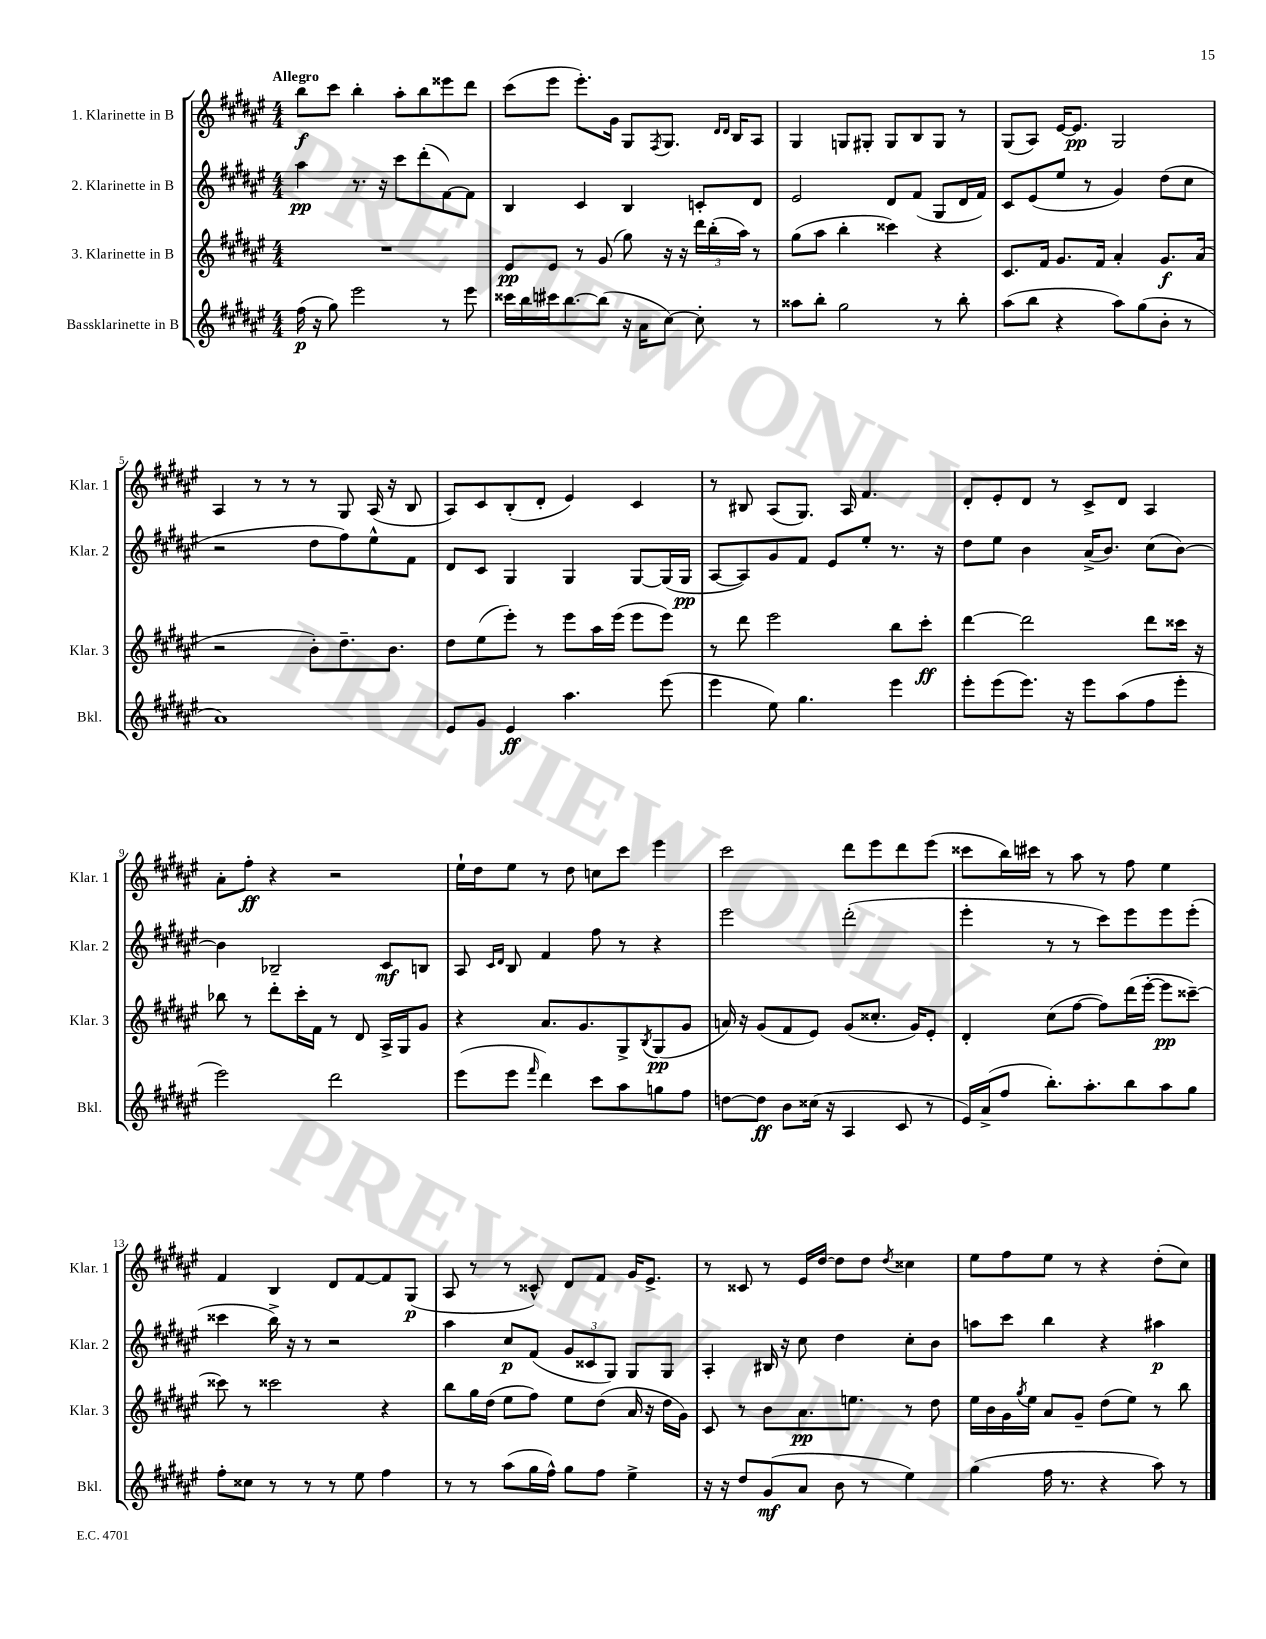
<<
\new StaffGroup <<
\new Staff = "s0" \with { instrumentName = "1. Klarinette in B" shortInstrumentName = "Klar. 1" } {
    \clef treble \key fis \major \numericTimeSignature \time 4/4 \tempo "Allegro"
    b''8\f cis'''8 b''4-. ais''8-. b''8 eisis'''8 dis'''8 |
    cis'''8( eis'''8 eis'''8.-.) gis'16 gis8 \acciaccatura { fis8 } gis8. \grace { dis'16 dis'16 } b16 ais8 |
    gis4 g8 gis8-. gis8 b8 gis8 r8 |
    gis8( ais8) eis'16~ eis'8.\pp gis2 |
    ais4 r8 r8 r8 gis8 ais16( r16 b8 |
    ais8) cis'8 b8-.( dis'8-. eis'4) cis'4 |
    r8 bis8 ais8( gis8.) ais16 fis'4. |
    dis'8-. eis'8-. dis'8 r8 cis'8-> dis'8 ais4 |
    ais'8-. fis''8-.\ff r4 r2 |
    eis''16-! dis''16 eis''8 r8 dis''8 c''8 cis'''8 eis'''4 |
    cis'''2 dis'''8 eis'''8 dis'''8 eis'''8( |
    cisis'''8 b''16) cis'''16 r8 ais''8 r8 fis''8 eis''4 |
    fis'4 b4 dis'8 fis'8~ fis'8 gis8\p( |
    ais8 r8 r8 cisis'8-^) dis'8 fis'8 gis'16 eis'8.-> |
    r8 cisis'8 r8 eis'16 dis''16~ dis''8 dis''8 \acciaccatura { dis''8 } cisis''4 |
    eis''8 fis''8 eis''8 r8 r4 dis''8-.( cis''8) \bar "|." |
}
\new Staff = "s1" \with { instrumentName = "2. Klarinette in B" shortInstrumentName = "Klar. 2" } {
    \clef treble \key fis \major \numericTimeSignature \time 4/4
    ais''4\pp r8. r16 cis'''8 dis'''8-.( fis'8~) fis'8 |
    b4 cis'4 b4 c'8-. dis'8 |
    eis'2 dis'8 fis'8( gis8 dis'16 fis'16) |
    cis'8 eis'8( eis''8 r8 gis'4) dis''8( cis''8 |
    r2 dis''8 fis''8) eis''8-^ fis'8 |
    dis'8 cis'8 gis4 gis4 gis8~ gis16( gis16\pp |
    ais8~ ais8) gis'8 fis'8 eis'8 eis''8-. r8. r16 |
    dis''8 eis''8 b'4 ais'16->( b'8.) cis''8( b'8~) |
    b'4 bes2-- cis'8\mf b8 |
    ais8 \grace { cis'16 dis'16 } b8 fis'4 fis''8 r8 r4 |
    eis'''2 dis'''2-.( |
    eis'''4-. r8 r8 cis'''8) eis'''8 eis'''8 eis'''8-.( |
    cisis'''4 b''16->) r16 r8 r2 |
    ais''4 cis''8\p fis'8( \tuplet 3/2 { gis'8 cisis'8 gis8) } gis8 gis8 |
    ais4-. bis16 r16 cis''8 dis''4 cis''8-. b'8 |
    a''8 cis'''8 b''4 r4 ais''4\p \bar "|." |
}
\new Staff = "s2" \with { instrumentName = "3. Klarinette in B" shortInstrumentName = "Klar. 3" } {
    \clef treble \key fis \major \numericTimeSignature \time 4/4
    R1 |
    eis'8\pp eis'8 r8 gis'8( gis''8) r16 r16 \tuplet 3/2 { dis'''16 b''16-.( ais''16) } r8 |
    gis''8( ais''8 b''4-. cisis'''4) r4 |
    cis'8. fis'16 gis'8. fis'16 ais'4-. gis'8.\f ais'16( |
    r2 b'8-.) dis''8.-- b'8. |
    dis''8 eis''8( eis'''8-.) r8 eis'''8 ais''16 eis'''16( eis'''8 eis'''8) |
    r8 dis'''8 eis'''2 b''8 cis'''8-.\ff |
    dis'''4~ dis'''2 dis'''8 cisis'''16 r16 |
    bes''8 r8 dis'''8-. cis'''16-. fis'16 r8 dis'8 ais16-> gis16 gis'8 |
    r4 ais'8. gis'8. gis8-> \acciaccatura { b8 } gis8\pp( gis'8 |
    a'16) r16 gis'8( fis'8 eis'8) gis'8( cisis''8.-. gis'16) eis'8-. |
    dis'4-. cis''8( fis''8~ fis''8) dis'''16( eis'''16~-. eis'''8\pp cisis'''8~--) |
    cisis'''8 r8 cisis'''2 r4 |
    b''8 gis''16 dis''16( eis''8 fis''8) eis''8 dis''8( ais'16 r16 dis''16 gis'16) |
    cis'8 r8 b'8 ais'8.\pp e''8. r8 dis''8 |
    eis''16 b'16 gis'16 \acciaccatura { gis''8 } eis''16 ais'8 gis'8-- dis''8( eis''8) r8 b''8 \bar "|." |
}
\new Staff = "s3" \with { instrumentName = "Bassklarinette in B" shortInstrumentName = "Bkl." } {
    \clef treble \key fis \major \numericTimeSignature \time 4/4
    fis''16\p( r16 gis''8) eis'''2 r8 eis'''8 |
    cisis'''16 b''16 cis'''16 b''8.~ b''8( r16 ais'16 cis''8~) cis''8-. r8 |
    aisis''8 b''8-. gis''2 r8 b''8-. |
    ais''8( b''8 r4 ais''8) gis''8( b'8-. r8 |
    ais'1) |
    eis'8 gis'8 eis'4\ff ais''4. eis'''8( |
    eis'''4 eis''8) gis''4. eis'''4 |
    eis'''8-. eis'''8( eis'''8.) r16 eis'''8 ais''8( fis''8 eis'''8-. |
    eis'''2) dis'''2 |
    eis'''8( eis'''8 \grace { fis'''16 } dis'''4) cis'''8 ais''8 g''8 fis''8 |
    d''8~ d''8\ff b'8 cisis''16( r16 ais4 cis'8 r8 |
    eis'16) ais'16->( fis''8 b''8.-.) ais''8.-. b''8 ais''8 gis''8 |
    fis''8-. cisis''8 r8 r8 r8 eis''8 fis''4 |
    r8 r8 ais''8( gis''16 fis''16-^) gis''8 fis''8 eis''4-> |
    r16 r16 dis''8 gis'8\mf( ais'8 b'8 r8 eis''4) |
    gis''4( fis''16 r8. r4 ais''8) r8 \bar "|." |
}
>>
>>
